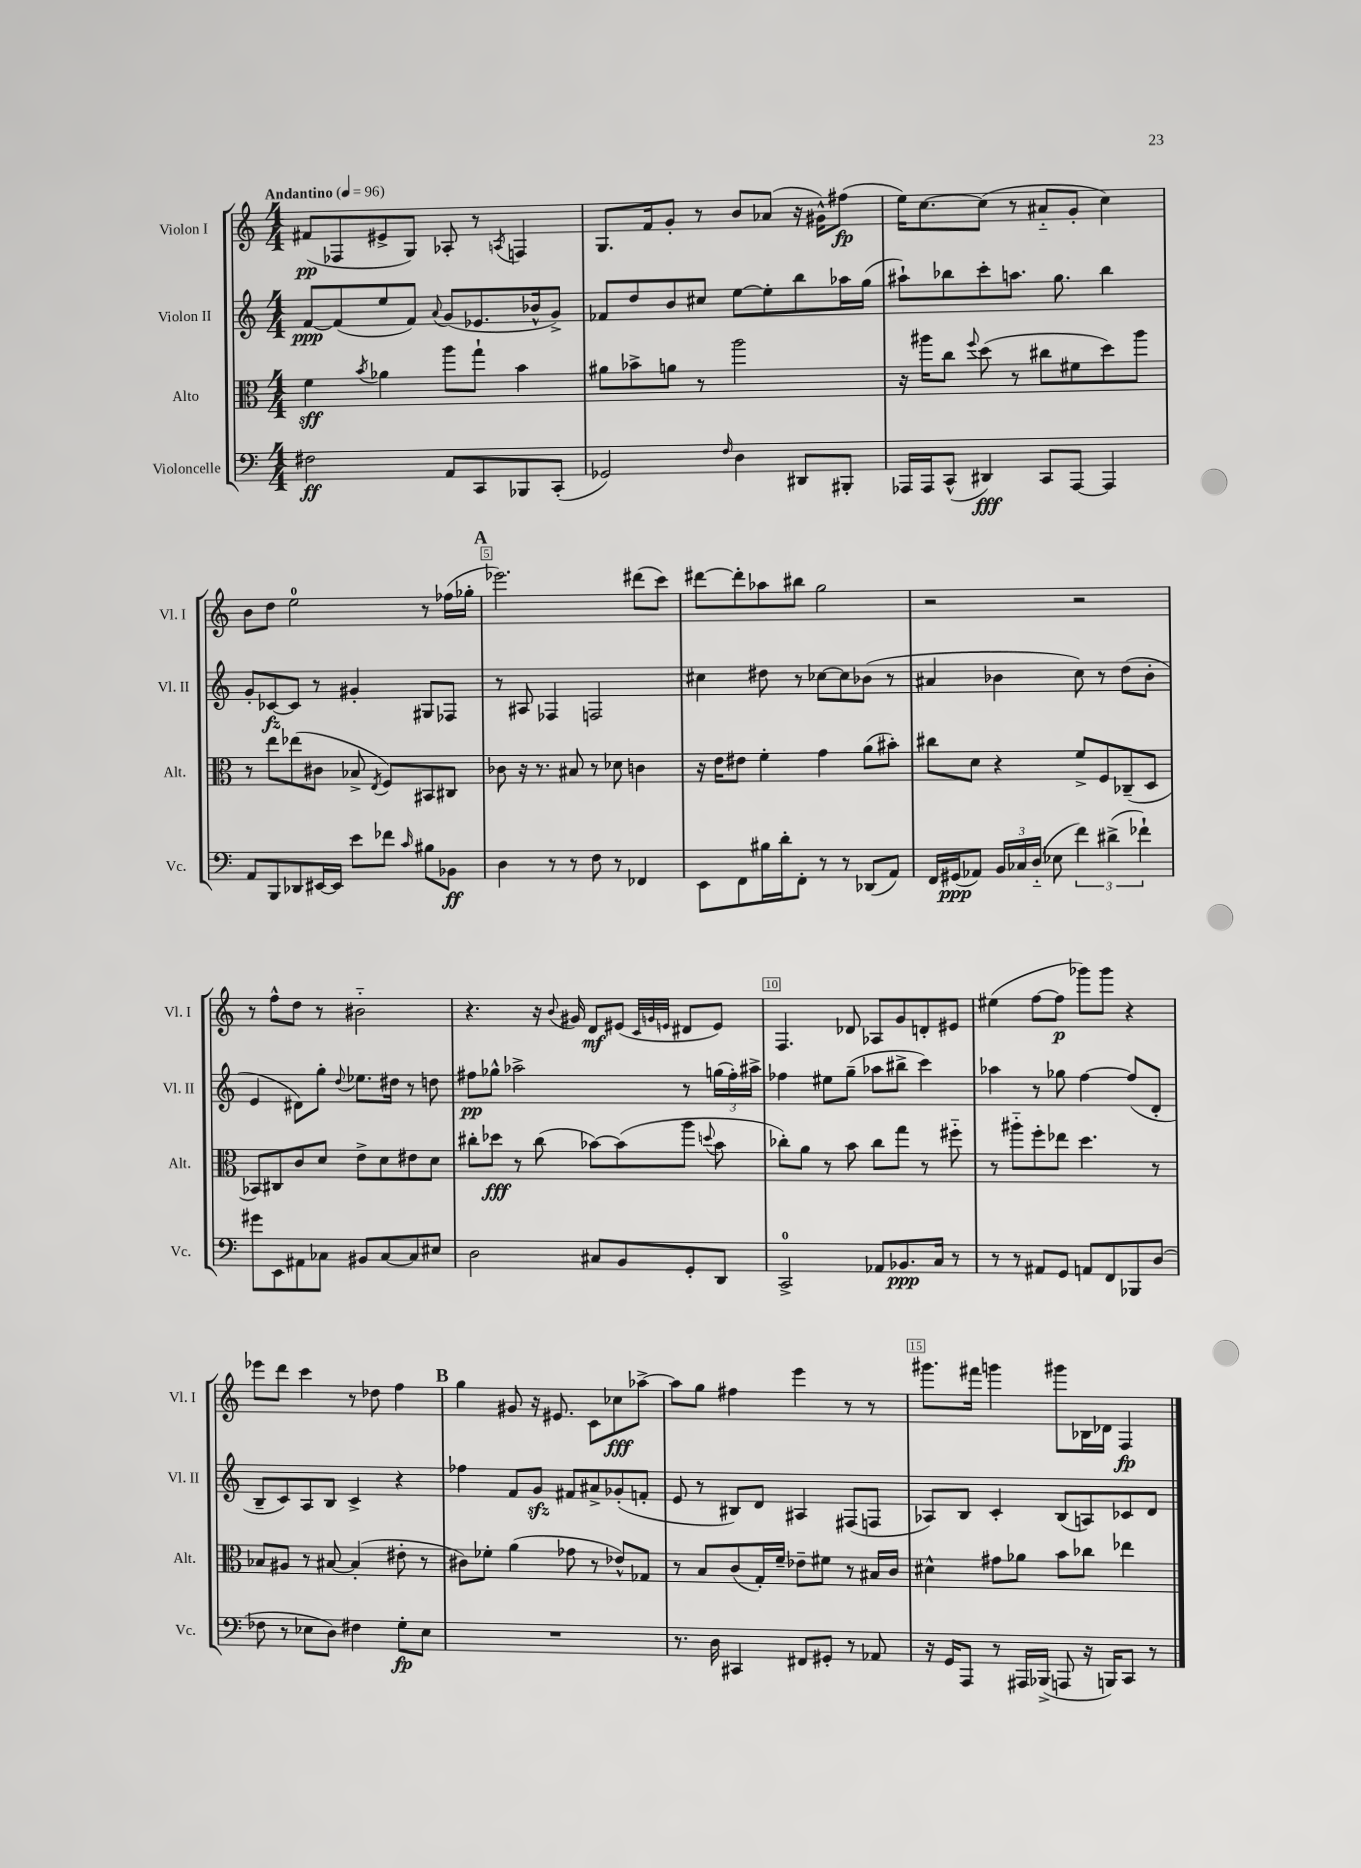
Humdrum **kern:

**kern	**kern	**kern	**kern
*staff4	*staff3	*staff2	*staff1
*clefF4	*clefC3	*clefG2	*clefG2
*k[]	*k[]	*k[]	*k[]
*M4/4	*M4/4	*M4/4	*M4/4
*MM96	*MM96	*MM96	*MM96
2F#\	4f\	[8f/L	(8f#/L
.	.	(8f/]	8F-/
.	8qb/	.	.
.	4a-\	8ee/	8e#^/
.	.	8f/J)	8G/J)
.	.	8qqa/	.
8AA/L	8aa\L	(8g/L	8A-'/
8CC/	8gg`\J	8.e-/	8r
.	.	.	8qA/
8BBB-/	4b\	.	4F/
.	.	16b-^^/k	.
(8CC'/J	.	8g^/J)	.
=	=	=	=
2GG-/)	8a#\L	8f-/L	8.G/L
.	8b-^\	8dd/	.
.	.	.	16f/k
.	8a\J	8b/	8g'/J
.	8r	8cc#/J	8r
16qqF/	.	.	.
4D\	2aa\	[8ee\L	8b/L
.	.	8ee'\]	(8a-/J
8DD#/L	.	8bb\	16r
.	.	.	16g#^^\LK)
8BBB#'/J	.	16aa-\L	(8ff#\J
.	.	(16gg\JJ	.
=	=	=	=
16AAA-/LL	16r	8aa#`\L)	16ee\LK)
16AAA-/J	16aa#\LK	.	[8.cc\
(8CC^^/J	8cc\J	8bb-\	.
.	8qqff/	.	.
4DD#/)	(8dd\	8ccc'\	(8cc\]J
.	8r	8.aa\J	8r
8CC/L	8cc#\L	.	8a#'~/L
.	.	8.gg\	.
[8AAA-/J	8f#\	.	8g'/J
4AAA-/]	8dd\)	4bb-\	4cc\)
.	8aa#\J	.	.
=	=	=	=
8AA/L	8r	8g'/L	8b\L
8BBB/	8ee\L	[8c-/	8dd\J
8DD-/	(8ee-\	8c-/]J	2ee\
[16EE#/L	8c#\J	8r	.
16EE#/]JJ	.	.	.
8e\L	8B-^/	4g#'/	.
.	8qE/	.	.
8f-\J	8F/L)	.	.
16qqc/	.	.	.
8B#\L	8BB#/	8G#/L	8r
8BB-\J	8C#/J	8F-/J	(16ff-\LL
.	.	.	16gg-'\JJ
=	=	=	=
4D\	8c-\	8r	2.eee-\)
.	16r	8A#/	.
.	8.r	.	.
8r	.	4F-/	.
8r	8B#/	.	.
8F\	8r	2F/	.
8r	8d-\	.	.
4FF-/	4c\	.	(8ddd#\L
.	.	.	8ccc\J)
=	=	=	=
8EE\L	16r	4cc#\	[8ddd#\L
.	16e\LK	.	.
8FF\	8e#\J	.	8ddd#'\]
16B#\L	4f'\	8dd#\	8aa-\
16d'\J	.	.	.
8FF'\J	.	8r	8bb#\J
8r	4g\	[8cc-\L	2gg\
8r	.	8cc-\]	.
(8DD-/L	(8a\L	(8b-\J	.
8AA/J)	8b#'\J)	8r	.
=	=	=	=
16FF/LL	8cc#\L	4a#/	2r
(16GG#/J	.	.	.
8AA-/J)	8d\J	.	.
24BB/LL	4r	4b-\	.
24C-/	.	.	.
(24D'~/JJ	.	.	.
8E-\	.	.	.
6f\)	8f^/L	8cc\)	2r
.	8F/	8r	.
(6d#^\	.	.	.
.	(8C-~/	(8dd\L	.
6f-`\)	.	.	.
.	8D/J	8b-'\J	.
=	=	=	=
8g#\L	8BB-/L)	4e/	8r
8EE\	8C#/	.	8ff^^\L
8AA#\	8c/	8d#\L)	8dd\J
8C-\J	8d/J	8gg'\J	8r
.	.	8qqdd/	.
8BB#/L	8e^\L	8.ee-\L	2b#'~\
[8C-/	8d\	.	.
.	.	16dd#\Jk	.
8C-/]	8e#\	8r	.
8E#/J	8d\J	8dd\	.
=	=	=	=
2D\	8cc#'\L	8ff#\L	4.r
.	8dd-\J	8gg-^^\J	.
.	8r	2aa-^\	.
.	(8cc#\	.	16r
.	.	.	8qqb/
.	.	.	16g#/
8C#/L	[8b-\L)	.	8d/L
8BB/	(8b-\]	.	(8e#/J
.	.	.	32qqc/LLL
.	.	.	32qqg/
.	.	.	32qqe/JJJ
8GG'/	8aa\J	8r	8d#/L
.	8qqdd/	.	.
8DD/J	8b-\	(24gg\LL	8e/J)
.	.	24ff#'\)	.
.	.	24aa#^\JJ	.
=	=	=	=
2CC^/	8cc-'\L)	4ff-\	4.F/
.	8a\J	.	.
.	8r	8ee#\L	.
.	8b\	(8gg~\J	8d-/
8AA-/L	8cc-\L	8aa-\L	8A-/L
8.BB-/	8gg\J	8bb#^\J	8g/
.	8r	4ccc\)	8d'/
16C/Jk	.	.	.
8r	8ff#'~\	.	8e#/J
=	=	=	=
8r	8r	4aa-\	(4ee#\
8r	8aa#'~\L	.	.
8AA#/L	8ff'\	8r	[8ff\L
8GG/J	8ee-\J	8gg-\	8ff\]J
8AA/L	4.dd\	[4ff\	8ggg-\L)
8FF/	.	.	8ggg-\J
8BBB-/	.	(8ff/]L	4r
(8D/J	8r	8d'/J	.
=	=	=	=
8F-\	8B-/L	8B~/L	8eee-\L
8r	8A#/J	8c/)	8ddd\J
8E-\L	8r	8A/	4ccc\
8D\J)	[8B#/	8B/J	.
4F#\	(4B#'/]	4c^/	8r
.	.	.	8dd-\
8G'\L	8e#'\	4r	4ff\
8E-\J	8r	.	.
=	=	=	=
1r	8c#\L)	4ff-\	4gg\
.	8f-'\J	.	.
.	(4a\	8f/L	8g#/
.	.	8g/J	16r
.	.	.	8.e#/
.	8g-\	8f#/L	.
.	8r	8a#^/	8c\L
.	8e-^^/L)	(8g-'/	8cc-\
.	8G-/J	8f'/J	[8aa-^\J
=	=	=	=
8.r	8r	8e/	8aa-\]L
.	8B/L	8r	8gg\J
16D\	.	.	.
4CC#/	(8c/	8B#/L)	4ff#\
.	16G'/L)	8d/J	.
.	16f~/JJ	.	.
8FF#/L	8e-~\L	4A#/	4eee\
8GG#'/J	8f#\J	.	.
8r	8r	(8F#/L	8r
8AA-/	16B#/LL	8F/J	8r
.	16c/JJ	.	.
=	=	=	=
16r	4d#^^\	8A-/L)	8.ggg#\L
16GG/LK	.	.	.
8AAA/J	.	8B/J	.
.	.	.	16fff#\Jk
8r	8g#\L	4c'/	4ggg\
16AAA#/LL	8a-\J	.	.
(16BBB-^/JJ	.	.	.
8AAA/	8b\L	(8B/L	8ggg#\L
16r	8cc-\J	8A/)	16B-\L
16BBB/LK)	.	.	16d-\JJ
8CC/J	4ee-\	8c-/	4F/
8r	.	8d/J	.
==	==	==	==
*-	*-	*-	*-
